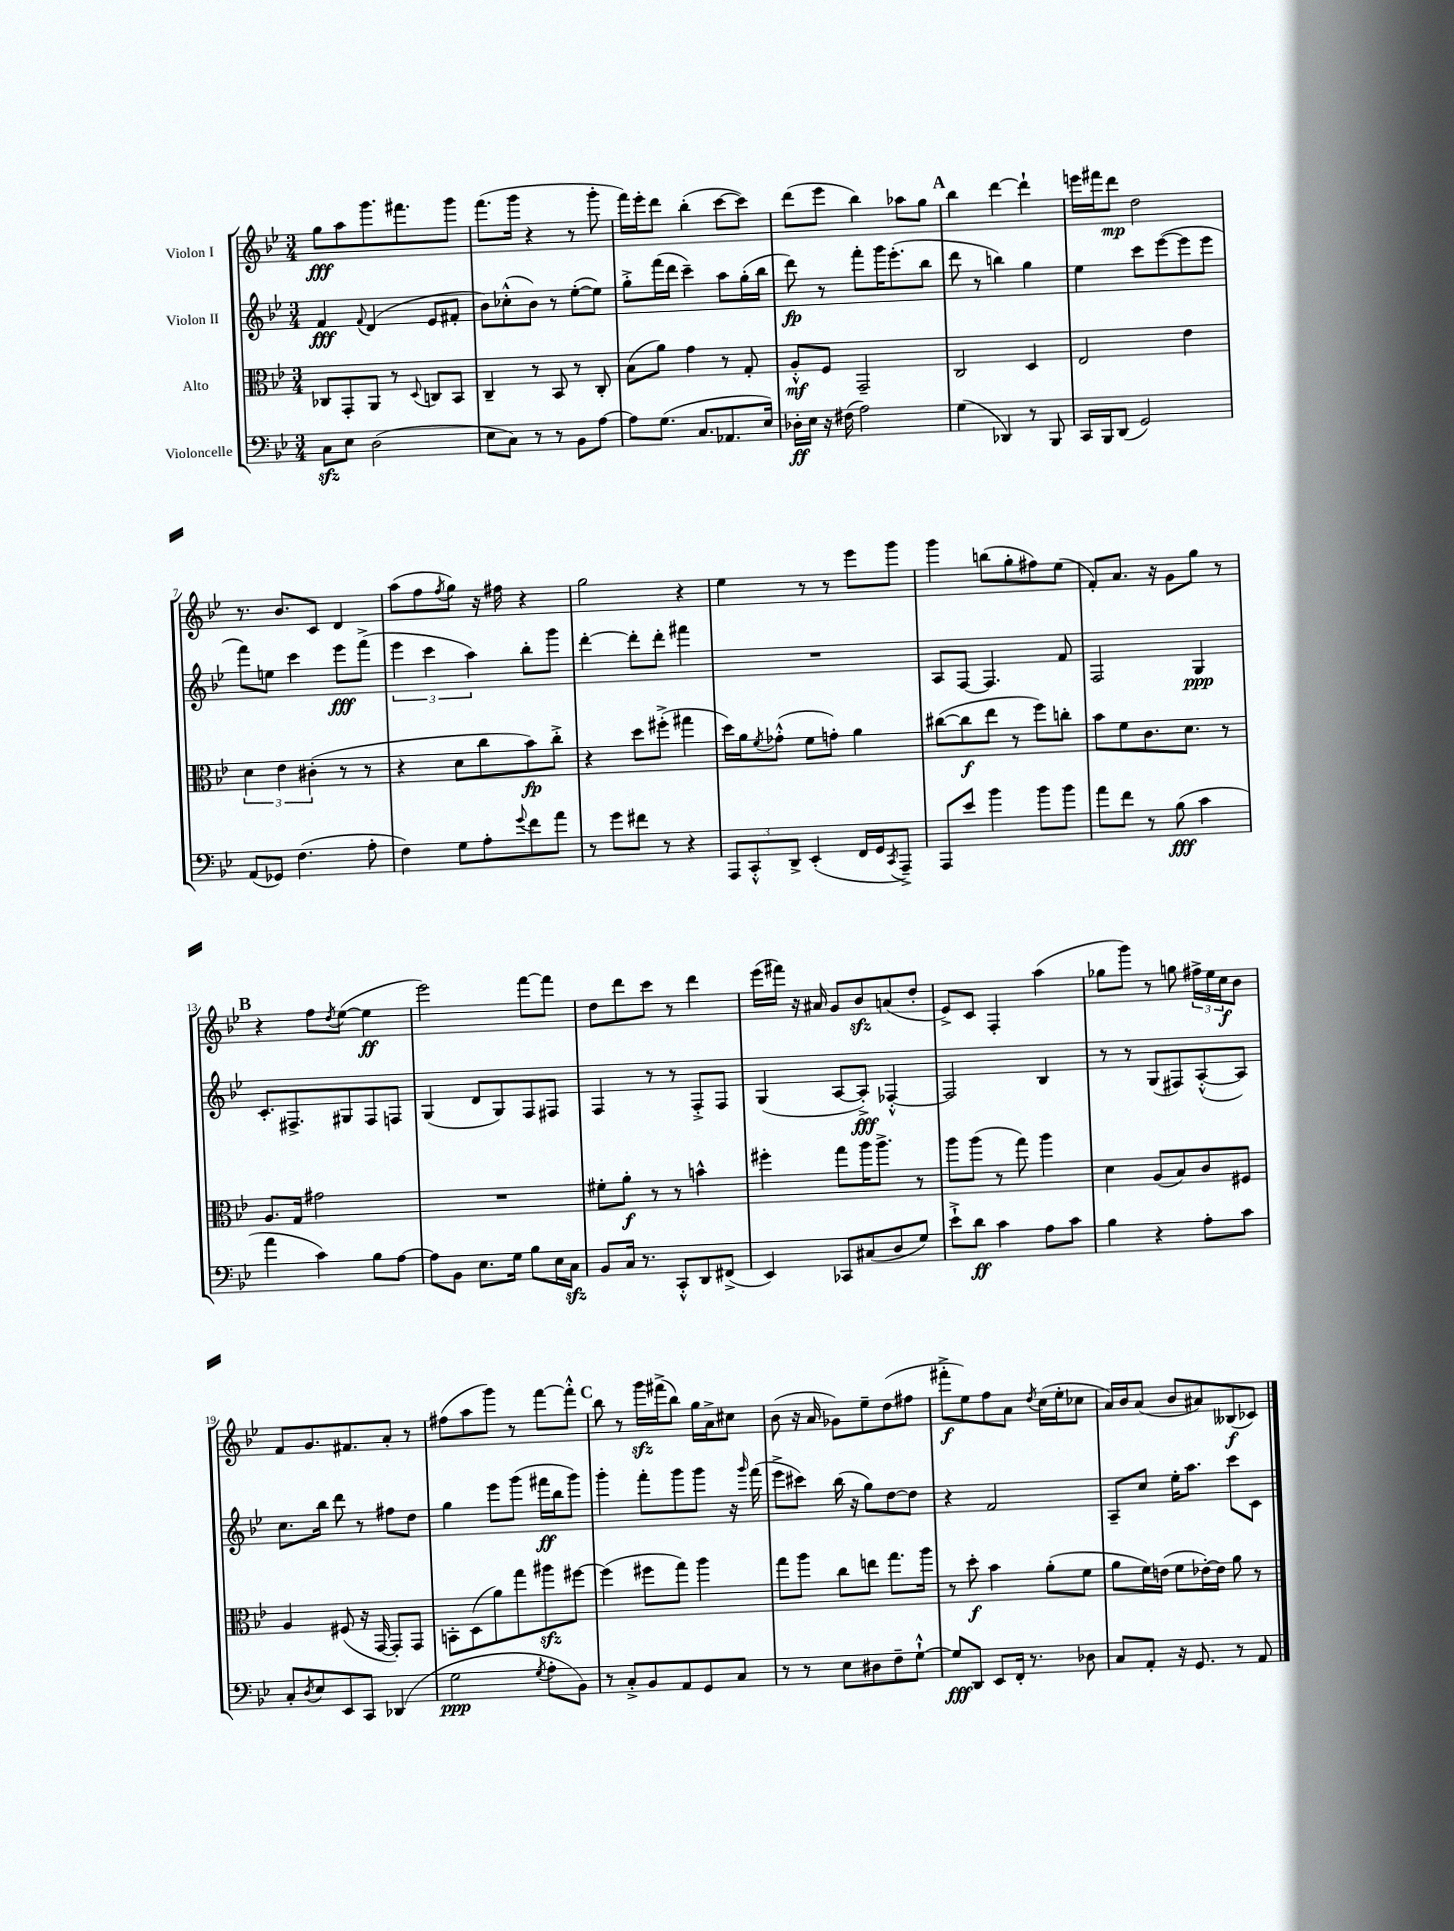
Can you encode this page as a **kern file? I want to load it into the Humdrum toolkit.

**kern	**dynam	**kern	**dynam	**kern	**dynam	**kern	**dynam
*part4	*part4	*part3	*part3	*part2	*part2	*part1	*part1
*staff4	*staff4	*staff3	*staff3	*staff2	*staff2	*staff1	*staff1
*I"Violoncelle	*	*I"Alto	*	*I"Violon II	*	*I"Violon I	*
*clefF4	*	*clefC3	*	*clefG2	*	*clefG2	*
*k[b-e-]	*	*k[b-e-]	*	*k[b-e-]	*	*k[b-e-]	*
*M3/4	*	*M3/4	*	*M3/4	*	*M3/4	*
=1	=1	=1	=1	=1	=1	=1	=1
8Czz\L	.	8C-X/L	.	4f/	fff	8gg\L	fff
8E-\J	.	8GG'/	.	.	.	8aa\	.
.	.	.	.	8qqf/	.	.	.
(2D\	.	8AA/J	.	(4d/	.	8.ggg\	.
.	.	8r	.	.	.	.	.
.	.	.	.	.	.	8.fff#X\	.
.	.	8qqD/	.	.	.	.	.
.	.	8Cn/L	.	8e-/L	.	.	.
.	.	8BB-/J	.	8f#X'/J	.	8ggg\J	.
=2	=2	=2	=2	=2	=2	=2	=2
8E-\L	.	4C~/	.	8b-\L)	.	(8.fff\L	.
8C\J)	.	.	.	(8cc-X'^^\	.	.	.
.	.	.	.	.	.	16ggg\Jk	.
8r	.	8r	.	8b-\J)	.	4r	.
8r	.	8BB-/	.	8r	.	.	.
8BB-\L	.	8r	.	([8ee-'\L	.	8r	.
[8A\J	.	8C'/	.	8ee-\J])	.	8ggg'\	.
=3	=3	=3	=3	=3	=3	=3	=3
8A\L]	.	(8B-\L	.	8gg'^\L	.	16fff\LL)	.
.	.	.	.	.	.	16eee-'\J	.
(8.G\J	.	8a\J)	.	(16fff\L	.	8ddd\J	.
.	.	.	.	16ddd\JJ	.	.	.
.	.	4g\	.	4ccc~\)	.	(4bb-'\	.
8.C/L	.	.	.	.	.	.	.
8.AA-X/	.	8r	.	8aa\L	.	[8ccc\L	.
.	.	8G'/	.	(16gg'\L	.	8ccc\J])	.
16E-/Jk)	.	.	.	16bb-\JJ	.	.	.
=4	=4	=4	=4	=4	=4	=4	=4
16D-X'\LL	ff	8A'^^/L	mf	8ddd\)	fp	(8ddd\L	.
16E-\JJ	.	.	.	.	.	.	.
16r	.	8F/J	.	8r	.	8eee-\J	.
(16F#X\	.	.	.	.	.	.	.
2A\)	.	2GG~/	.	8fff'\L	.	4bb-\)	.
.	.	.	.	16ggg\K	.	.	.
.	.	.	.	(8.eee-'\	.	.	.
.	.	.	.	.	.	8aa-X\L	.
.	.	.	.	8bb-\J	.	8gg\J	.
!!LO:REH:place=s1:t=A
=5	=5	=5	=5	=5	=5	=5	=5
(4G\	.	2C/	.	8ddd\	.	4bb-\	.
.	.	.	.	8r	.	.	.
4DD-X/)	.	.	.	4bbn\)	.	[4ddd\	.
8r	.	4D/	.	4gg\	.	4ddd`\]	.
8BBB-/	.	.	.	.	.	.	.
=6	=6	=6	=6	=6	=6	=6	=6
16CC/LL	.	2E-/	.	4ee-\	.	16eeen\LL	.
16BBB-/J	.	.	.	.	.	16fff#X\J	.
(8DD/J	.	.	.	.	.	8ddd\J	mp
2GG/)	.	.	.	8ccc\L	.	2dd\	.
.	.	.	.	([8eee-\	.	.	.
.	.	4e-\	.	8eee-\]	.	.	.
.	.	.	.	8eee-\J	.	.	.
!!LO:LB:g=z
=7	=7	=7	=7	=7	=7	=7	=7
(8AA/L	.	6d\	.	8fff\L)	.	8.r	.
8GG-X/J)	.	.	.	8een\J	.	.	.
.	.	6e-\	.	.	.	.	.
.	.	.	.	.	.	8.b-/L	.
(4.F\	.	.	.	4ccc\	.	.	.
.	.	(6c#X'\	.	.	.	.	.
.	.	.	.	.	.	8c/J	.
.	.	8r	.	8eee-\L	fff	4d/	.
8A'\	.	8r	.	(8fff^\J	.	.	.
=8	=8	=8	=8	=8	=8	=8	=8
4F\)	.	4r	.	6eee-\	.	(8aa\L	.
.	.	.	.	.	.	8ff\	.
.	.	.	.	6ccc\	.	.	.
.	.	.	.	.	.	8qff/	.
8G\L	.	8d\L	.	.	.	8gg\J)	.
.	.	.	.	6aa\)	.	.	.
8A'\	.	8cc\	.	.	.	16r	.
.	.	.	.	.	.	16ff#X\	.
8qqg/	.	.	.	.	.	.	.
8f\	.	8b-\)	fp	8bb-'\L	.	4r	.
8a\J	.	8cc'^\J	.	8ggg\J	.	.	.
=9	=9	=9	=9	=9	=9	=9	=9
8r	.	4r	.	[4ddd'\	.	2gg\	.
8g\L	.	.	.	.	.	.	.
8f#X\J	.	8dd\L	.	8ddd'\L]	.	.	.
8r	.	(8ff#X'^\J	.	8ddd'\J	.	.	.
4r	.	4gg#X\	.	4fff#X\	.	4r	.
=10	=10	=10	=10	=10	=10	=10	=10
12AAA/L	.	16dd\LL)	.	2.r	.	4ee-\	.
.	.	16a\J	.	.	.	.	.
12CC'^^/	.	.	.	.	.	.	.
.	.	8qf/	.	.	.	.	.
.	.	(8g-X'^^\J	.	.	.	.	.
12DD^/J	.	.	.	.	.	.	.
(4EE-'/	.	8f\L	.	.	.	8r	.
.	.	8gn'\J)	.	.	.	8r	.
16FF/LL	.	4a\	.	.	.	8eee-\L	.
16GG/J	.	.	.	.	.	.	.
8qCC/	.	.	.	.	.	.	.
8AAA~^/J)	.	.	.	.	.	8ggg\J	.
=11	=11	=11	=11	=11	=11	=11	=11
8AAA/L	.	([8cc#X\L	.	8A/L	.	4ggg\	.
8e-/J	.	8cc#\]	f	[8F/J	.	.	.
4b-\	.	8ee-\J	.	4.F/]	.	(8bbn\L	.
.	.	8r	.	.	.	8gg'\	.
8b-\L	.	8ff\L)	.	.	.	8ff#X\)	.
8b-\J	.	8ccn'\J	.	8f/	.	(8ee-\J	.
=12	=12	=12	=12	=12	=12	=12	=12
8a\L	.	8b-\L	.	2F/	.	8f'/L)	.
8f\J	.	8f\	.	.	.	8.a/J	.
8r	.	8.c\	.	.	.	.	.
.	.	.	.	.	.	16r	.
(8B-\	fff	.	.	.	.	8g\L	.
.	.	8.d\J	.	.	.	.	.
4c\	.	.	.	4G/	ppp	8gg\J	.
.	.	8r	.	.	.	8r	.
!!LO:LB:g=z
!!LO:REH:place=s1:t=B
=13	=13	=13	=13	=13	=13	=13	=13
4a\	.	8.A/L	.	8.c'/L	.	4r	.
.	.	16G/Jk	.	8.F#X^/	.	.	.
4c\)	.	2g#X\	.	.	.	8ff\L	.
.	.	.	.	.	.	8qdd/	.
.	.	.	.	8G#X/	.	([8ee-\J	.
8B-\L	.	.	.	8F#/	.	4ee-\]	ff
[8A\J	.	.	.	8Fn/J	.	.	.
=14	=14	=14	=14	=14	=14	=14	=14
8A\L]	.	2.r	.	(4G/	.	2eee-\)	.
8BB-\J	.	.	.	.	.	.	.
8.E-\L	.	.	.	8d/L	.	.	.
.	.	.	.	8G/)	.	.	.
16G\Jk	.	.	.	.	.	.	.
8B-\L	.	.	.	8F/	.	[8fff\L	.
16E-\L	.	.	.	8F#X/J	.	8fff\J]	.
16Czz\JJ	.	.	.	.	.	.	.
=15	=15	=15	=15	=15	=15	=15	=15
8BB-/L	.	8f#X'\L	.	4F/	.	8dd\L	.
16C/Jk	.	8a'\J	f	.	.	8ddd\	.
8.r	.	.	.	.	.	.	.
.	.	8r	.	8r	.	8ccc\J	.
8CC'^^/L	.	8r	.	8r	.	8r	.
8DD/	.	4bn^^\	.	8F'^/L	.	4ddd\	.
(8FF#X^/J	.	.	.	8F/J	.	.	.
=16	=16	=16	=16	=16	=16	=16	=16
4EE-/)	.	4ff#X'\	.	(4G/	.	(16eee-\LL	.
.	.	.	.	.	.	16fff#X\JJ)	.
.	.	.	.	.	.	16r	.
.	.	.	.	.	.	16a#X/	.
8CC-X/L	.	8gg\L	.	[8A/L	.	8g/L	.
(8C#X/	.	16aa\K	.	8A'^/J])	fff	8b-zz/	.
.	.	8.aa^\J	.	.	.	.	.
8D/	.	.	.	[4F-X'^^/	.	(8an/	.
8G/J)	.	8r	.	.	.	8dd'/J	.
=17	=17	=17	=17	=17	=17	=17	=17
8e-`^\L	.	8aa\L	.	2F-/]	.	8e-^/L)	.
8d\J	ff	(8aa\J	.	.	.	8c/J	.
4c\	.	8r	.	.	.	4F'/	.
.	.	8gg\)	.	.	.	.	.
8A\L	.	4aa\	.	4B-/	.	(4aa\	.
8c\J	.	.	.	.	.	.	.
=18	=18	=18	=18	=18	=18	=18	=18
4B-\	.	4d\	.	8r	.	8gg-X\L	.
.	.	.	.	8r	.	8ggg\J)	.
4r	.	(8A/L	.	(8G/L	.	8r	.
.	.	8B-/)	.	8F#X/)	.	8ggn\	.
8A'\L	.	8c/	.	([8A'^^/	.	24ff#X^\LL	.
.	.	.	.	.	.	24ee-\	.
.	.	.	.	.	.	24cc\J	f
8c\J	.	8F#X/J	.	8A/J])	.	8b-\J	.
!!LO:LB:g=z
=19	=19	=19	=19	=19	=19	=19	=19
8C'/L	.	4A/	.	8.cc\L	.	8f/L	.
8qD/	.	.	.	.	.	.	.
8E-/	.	.	.	.	.	8.g/	.
.	.	.	.	16bb-\Jk	.	.	.
8EE-/	.	(8F#X/	.	8ddd\	.	.	.
.	.	.	.	.	.	8.f#X/	.
8CC/J	.	16r	.	8r	.	.	.
.	.	[16GG/	.	.	.	.	.
(4DD-X/	.	8GG'/L])	.	8ff#X\L	.	8a'/J	.
.	.	8GG/J	.	8dd\J	.	8r	.
=20	=20	=20	=20	=20	=20	=20	=20
2G\	ppp	8BBn'\L	.	4gg\	.	(8ff#X\L	.
.	.	(8D\	.	.	.	8aa\	.
.	.	8a\)	.	8eee-\L	.	8ggg\J)	.
.	.	8gg\	.	(8ggg\J	.	8r	.
8qG/	.	.	.	.	.	.	.
8A'\L	.	8aa#Xzz\	.	16fff#X\LL	ff	[8fff\L	.
.	.	.	.	16bb-\J	.	.	.
8BB-\J)	.	[8ff#X\J	.	8ggg\J)	.	8fff'^^\J]	.
!!LO:REH:place=s1:t=C
=21	=21	=21	=21	=21	=21	=21	=21
8r	.	(4ff#\]	.	4ggg'\	.	8bb-\	.
8C'^/L	.	.	.	.	.	8r	.
8BB-/	.	8ff#X\L	.	8fff'\L	.	16gggzz\LL	.
.	.	.	.	.	.	(16fff#X^\J	.
8AA/	.	8gg\J)	.	8ggg\	.	8bb-\J)	.
8GG/	.	4aa\	.	8ggg\J	.	16gg\LL	.
.	.	.	.	.	.	16a^\J	.
8C/J	.	.	.	16r	.	8cc#X\J	.
.	.	.	.	16qqggg/	.	.	.
.	.	.	.	(16fff\	.	.	.
=22	=22	=22	=22	=22	=22	=22	=22
8r	.	8gg\L	.	8eee-^\L	.	(8b-\	.
8r	.	8aa\J	.	8ccc#X\J)	.	16r	.
.	.	.	.	.	.	16a/	.
8E-\L	.	8cc\L	.	(16bb-\	.	8g-X\L)	.
.	.	.	.	16r	.	.	.
8D#X\	.	8een\J	.	8gg\L)	.	8ee-~\	.
8F~\	.	8.gg\L	.	[8dd\	.	(8dd\	.
[8G`^^\J	.	.	.	8dd\J]	.	8ff#X\J	.
.	.	16aa\Jk	.	.	.	.	.
=23	=23	=23	=23	=23	=23	=23	=23
8G/L]	fff	8r	.	4r	.	8fff#X'^\L	f
8DD/J	.	8dd'\	f	.	.	8ee-\)	.
8EE-/L	.	4b-\	.	2f/	.	8ff\	.
16FF'/Jk	.	.	.	.	.	8a\J	.
8.r	.	.	.	.	.	.	.
.	.	.	.	.	.	8qdd/	.
.	.	(8a'\L	.	.	.	(16cc\LL	.
.	.	.	.	.	.	16ee-'\J	.
8D-X\	.	8f\J	.	.	.	8cc-X\J	.
=24	=24	=24	=24	=24	=24	=24	=24
8C/L	.	8a\L	.	8A~/L	.	16a/LL)	.
.	.	.	.	.	.	16b-/J	.
8AA'/J	.	16f\L)	.	8cc/J	.	(8a/J	.
.	.	(16en\JJ	.	.	.	.	.
16r	.	8f\L	.	16ee-'\KL	.	8b-/L	.
8.GG/	.	.	.	8.aa\J	.	.	.
.	.	[16e-X'\L)	.	.	.	8a#X/)	.
.	.	16e-\JJ]	.	.	.	.	.
8r	.	8a\	.	8ccc\L	.	(8B--X/	f
8AA/	.	8r	.	8c\J	.	8c-X/J)	.
==	==	==	==	==	==	==	==
*-	*-	*-	*-	*-	*-	*-	*-
